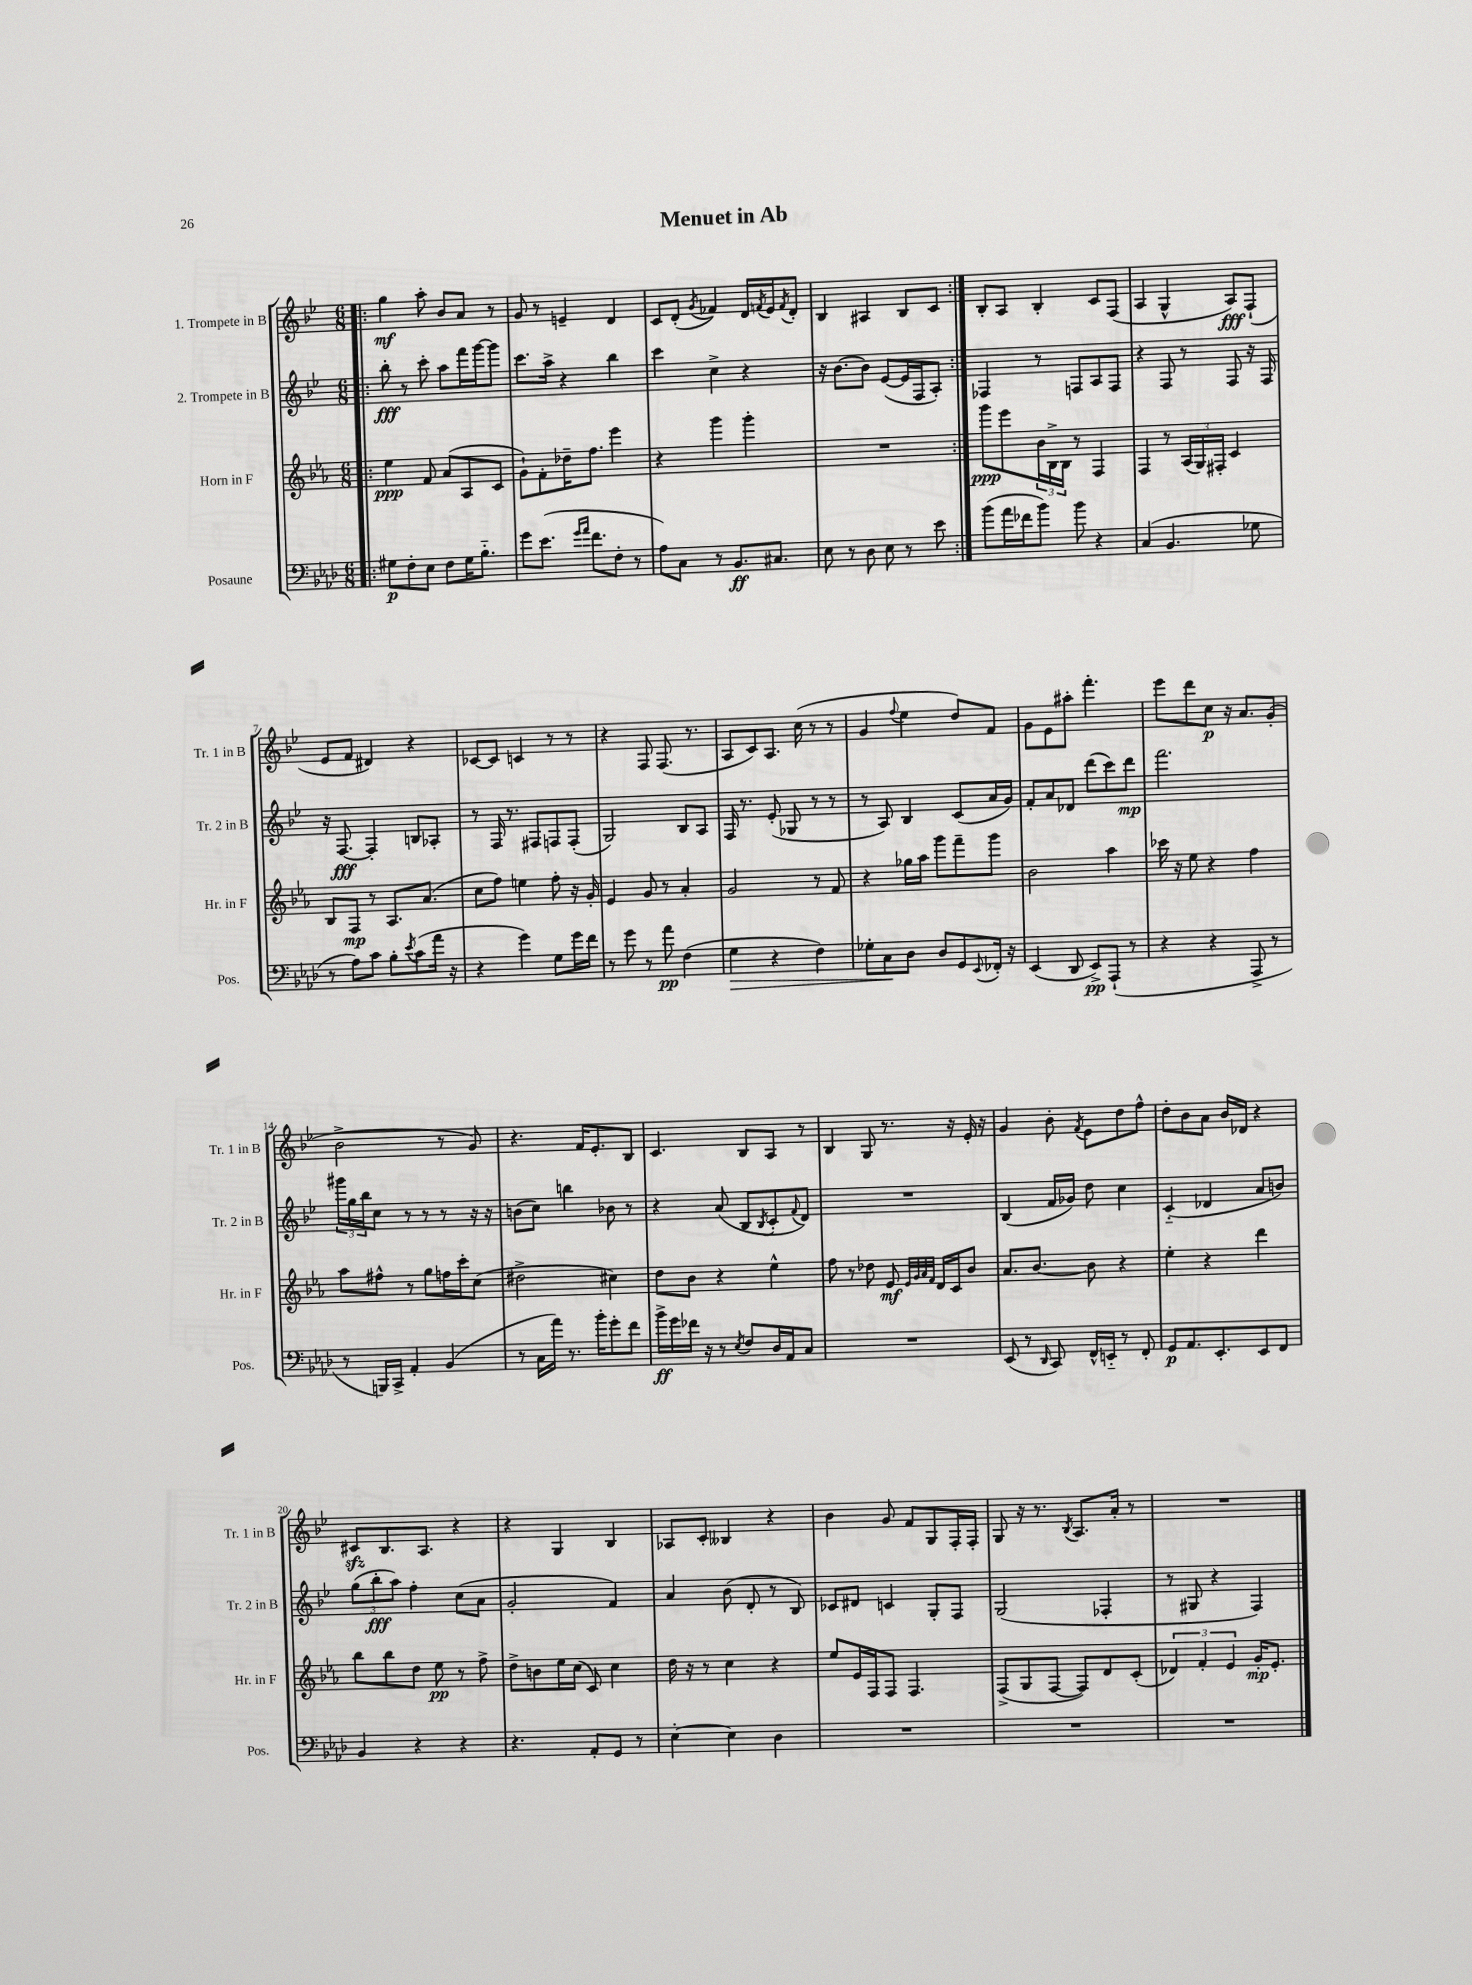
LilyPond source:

\header { title = "Menuet in Ab" }
<<
\new StaffGroup <<
\new Staff = "s0" \with { instrumentName = "1. Trompete in B" shortInstrumentName = "Tr. 1 in B" } {
    \clef treble \key bes \major \numericTimeSignature \time 6/8
    \repeat volta 2 { \bar ".|:" g''4\mf a''8-. bes'8 a'8 r8 |
    g'8 r8 e'4-- d'4 |
    c'8 d'8-.( \acciaccatura { g'8 } fes'4) d'16 \acciaccatura { f'8 } ees'16 \acciaccatura { f'8 } d'8-. |
    bes4 ais4 bes8 c'8 | }
    bes8-. a8 bes4-. c'8 f8( |
    a4 g4-^ a8\fff) f8-!( |
    ees'8 f'8 dis'4) r4 |
    ces'8~ ces'8 c'4 r8 r8 |
    r4 f8 f8.( r8. |
    a8 c'8) a8. c''16( r8 r8 |
    g'4 \appoggiatura { f''8 } ees''4 d''8) f'8 |
    g'8 ees'8 ais''8-. f'''4.-. |
    ees'''8 d'''8 c''8\p r16 a'8. g'8-.( |
    bes'2-> r8 g'8) |
    r4. f'16 ees'8.-. bes8 |
    c'4. bes8 a8 r8 |
    bes4 g8 r8. r16 ees'16-. r16 |
    g'4 bes'8-. \acciaccatura { f'8 } ees'8 d''8 f''8-^ |
    d''8-. bes'8 a'8 bes'16 des'16 r4 |
    cis'8\sfz bes8. a8. r4 |
    r4 g4 bes4 |
    aes8 c'8-. beses4 r4 |
    bes'4 g'8 f'8 g8 f16-. f16-. |
    g8 r16 r8. \acciaccatura { bes8 } a8. a'16-. r8 |
    R2. \bar "|." |
}
\new Staff = "s1" \with { instrumentName = "2. Trompete in B" shortInstrumentName = "Tr. 2 in B" } {
    \clef treble \key bes \major \numericTimeSignature \time 6/8
    \repeat volta 2 { \bar ".|:" bes''8-.\fff r8 c'''8-. a''8 f'''16 g'''16~ g'''8 |
    c'''8. a''16-> r4 bes''4 |
    c'''4 c''4-> r4 |
    r16 bes'8.~ bes'8 ees'8~( ees'16 f16 a8-.) | }
    fes4 r8 f8 a8 f8 |
    r4 f8 r8 f8 r16 f16 |
    r16 f8.~\fff f4-. b8 aes8-. |
    r8 f16 r8. fis8 f8 f8-.( |
    g2) bes8 a8 |
    f16 r8. ees'8-.( ges8 r8 r8 |
    r8 a8) bes4 c'8( a'16 g'16) |
    f'8-. a'8 des'8 d'''8( c'''8) d'''8\mp |
    f'''2. |
    \tuplet 3/2 { gis'''16 g''16 bes''16 } c''8 r8 r8 r8 r16 r16 |
    b'8( c''8) b''4 bes'8 r8 |
    r4 a'8( bes8 \acciaccatura { bes8 } c'8-. \appoggiatura { f'8 } d'8) |
    R2. |
    bes4( f'16 ges'16) d''8 c''4 |
    c'4-_( des'4 a'8 b'8) |
    \tuplet 3/2 { g''8( bes''8-.\fff a''8) } f''4-. c''8( a'8 |
    g'2-. f'4) |
    a'4 bes'8( d'8-. r8 bes8) |
    ces'8 dis'8 c'4 g8-. f8 |
    g2( fes4-. |
    r8 gis8 r4 f4) \bar "|." |
}
\new Staff = "s2" \with { instrumentName = "Horn in F" shortInstrumentName = "Hr. in F" } {
    \clef treble \key ees \major \numericTimeSignature \time 6/8
    \repeat volta 2 { \bar ".|:" ees''4\ppp f'8 aes'8( aes8 c'8 |
    g'8-!) f'8-. des''16-- f''8. ees'''4 |
    r4 g'''4 g'''4-. |
    R2. | }
    g'''8\ppp ees'''8 \tuplet 3/2 { bes'16 bes16-> bes16 } r8 f4 |
    f4 r8 \tuplet 3/2 { aes16( g16) fis16-. } c'4 |
    bes8 f8\mp r8 aes8. aes'8.( |
    c''8 f''8) e''4 f''8-. r16 g'16-. |
    ees'4 g'8 r8 aes'4-. |
    g'2 r8 f'8 |
    r4 ges''16 aes''16 g'''8 f'''8-- g'''8 |
    bes'2 aes''4 |
    ces'''16 r16 ees''8 r4 f''4 |
    aes''8 fis''8-^ r8 g''8 f''16 c'''16-. c''8( |
    dis''2-> cis''4) |
    d''8 bes'8 r4 ees''4-^ |
    f''8 r8 des''8 ees'8\mf \grace { ees'32 g'32 aes'32 f'32 } d'16 c'16 bes'8 |
    aes'8. bes'8.~ bes'8 r4 |
    ees''4-. r4 d'''4 |
    bes''8 bes''8 d''8 ees''8\pp r8 f''8-> |
    d''8-> b'8 ees''16 c''16( c'8) c''4 |
    d''16 r16 r8 c''4 r4 |
    ees''8 ees'16 f16 f8 f4. |
    f8->( g8 f8~ f8) d'8 c'8-.( |
    \tuplet 3/2 { des'4) f'4-. ees'4 } g'16-.\mp ees'8.-. \bar "|." |
}
\new Staff = "s3" \with { instrumentName = "Posaune" shortInstrumentName = "Pos." } {
    \clef bass \key aes \major \numericTimeSignature \time 6/8
    \repeat volta 2 { \bar ".|:" gis8\p f8-. ees8 f8 gis16 bes8.-_ |
    g'8 ees'8.( \grace { g'16 aes'16 } f'8. f8-. r8 |
    aes8) c8 r8 bes,8.\ff cis8. |
    ees8 r8 des8 ees8 r8 ees'8 | }
    bes'8( aes'16 fes'16 bes'8) bes'8 r4 |
    c4( bes,4. ges8 |
    r8 aes8) c'8 bes8-. \acciaccatura { ees'8 } c'8( aes'16 r16 |
    r4 g'4) g8 g'16 f'16 |
    r8 g'8 r8 aes'8\pp f4( |
    g4\> r4 f4) |
    ges8-. c8\! des8 des8 g,8 \appoggiatura { ees,8 } fes,16-. r16 |
    ees,4( des,8 ees,8->\pp) aes,,8-!( r8 |
    r4 r4 aes,,8-> r8 |
    r8 b,,16) c,16-> aes,4-. bes,4( |
    r8 c16 aes'16) r8. bes'16-. g'8-. f'8 |
    bes'16->\ff g'16 fes'16 r16 r8 \acciaccatura { ees8 } f8 des16 aes,16 c8 |
    R2. |
    ees,8( r8 \grace { des,16 } c,8) f,16-^ e,16-_ r8 f,8-. |
    g,8\p aes,8. ees,8.-. ees,8 f,8 |
    bes,4 r4 r4 |
    r4. aes,8-. g,8 r8 |
    ees4~-. ees4 des4 |
    R2. |
    R2. |
    R2. \bar "|." |
}
>>
>>
